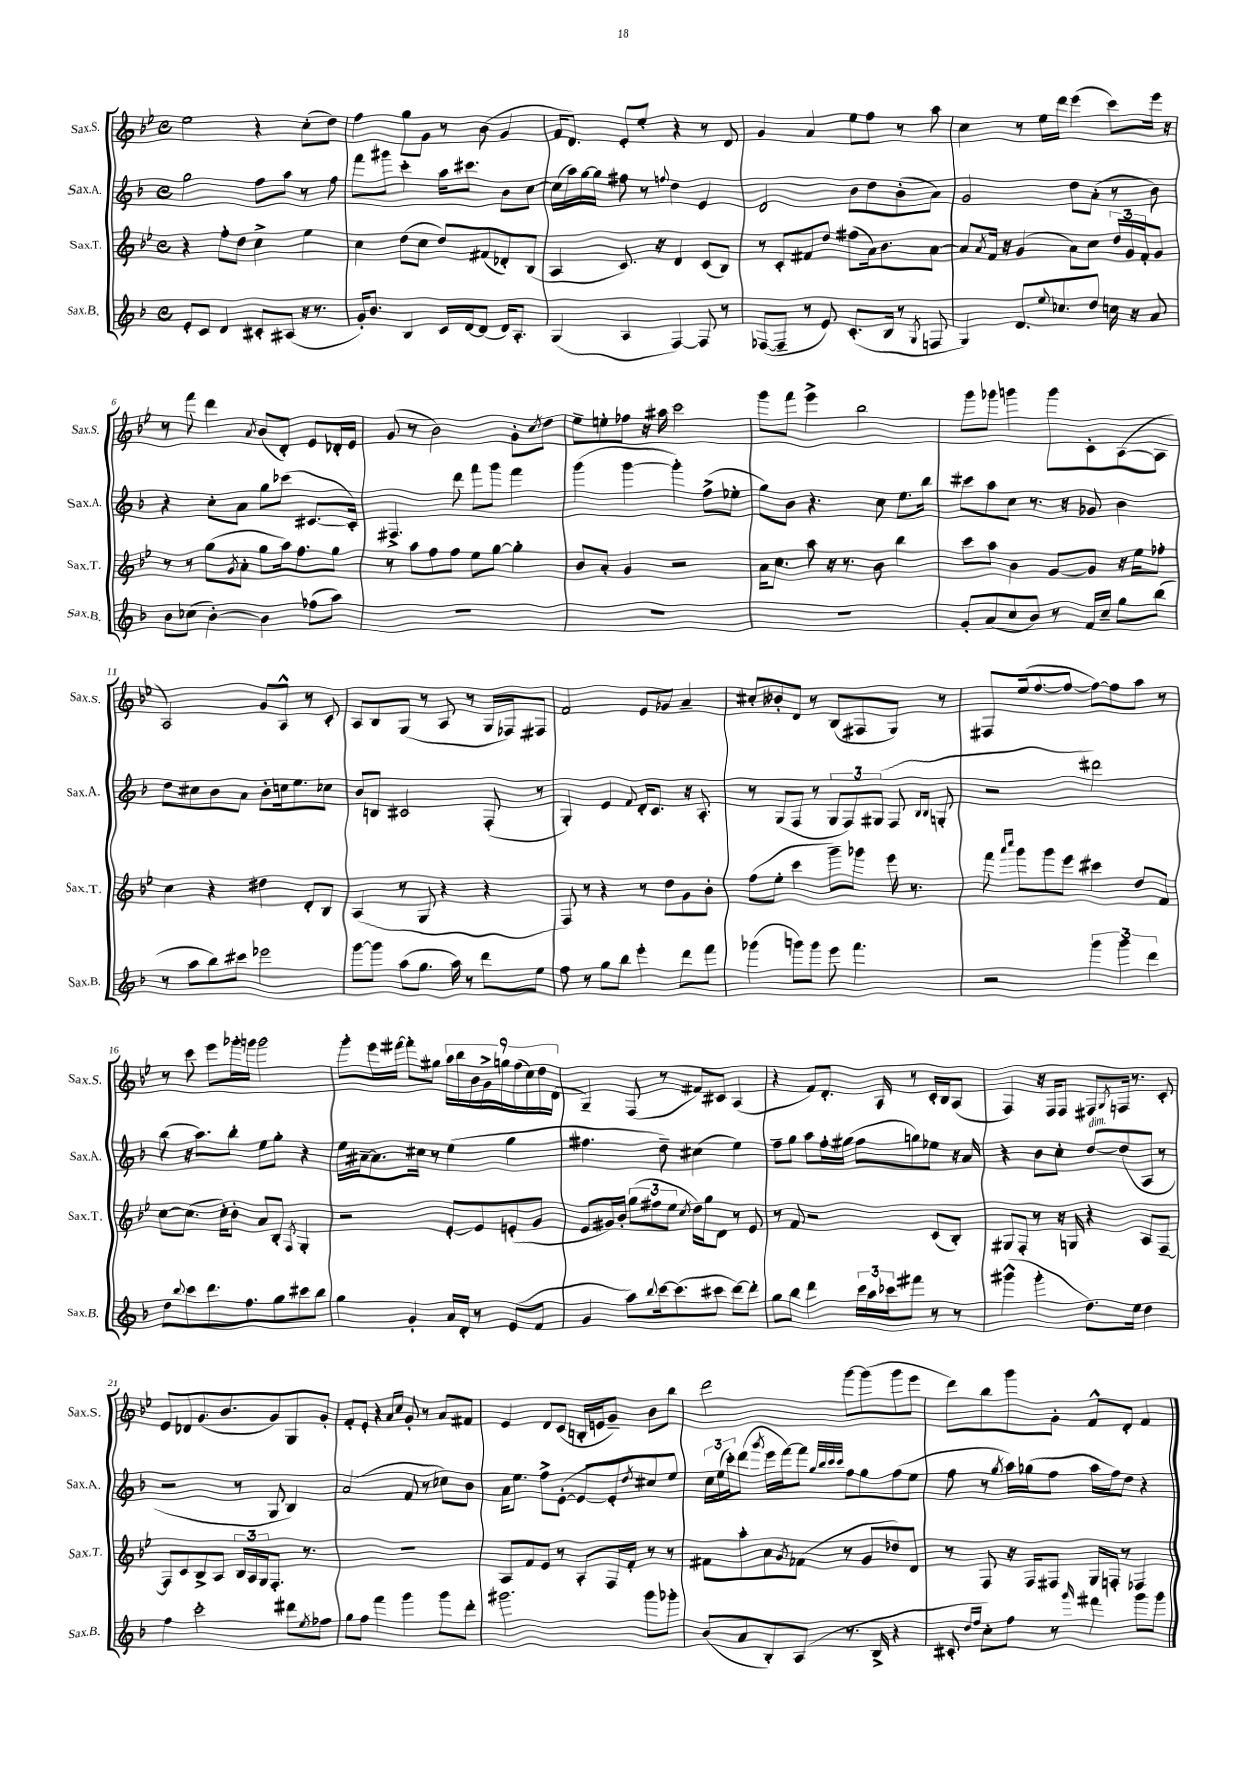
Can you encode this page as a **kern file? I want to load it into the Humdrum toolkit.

**kern	**kern	**kern	**kern
*part4	*part3	*part2	*part1
*staff4	*staff3	*staff2	*staff1
*I"Sax.B.	*I"Sax.T.	*I"Sax.A.	*I"Sax.S.
*I'Sax.B.	*I'Sax.T.	*I'Sax.A.	*I'Sax.S.
*clefG2	*clefG2	*clefG2	*clefG2
*k[b-]	*k[b-e-]	*k[b-]	*k[b-e-]
*M4/4	*M4/4	*M4/4	*M4/4
*met(c)	*met(c)	*met(c)	*met(c)
=1	=1	=1	=1
8e'/L	4r	2gg\	2ee-\
8c/J	.	.	.
4d/	8ff'\L	.	.
.	8dd\J	.	.
8c#X'/L	4cc^\	8ff\L	4r
(8A#X/J	.	8aa\J	.
16r	4ee-\	8r	(8cc'\L
8.r	.	.	.
.	.	8ff\	8dd\J)
=2	=2	=2	=2
16g'/KL)	4cc\	8fff\L	4ff\
8.b-/J	.	.	.
.	.	8ggg#X\J	.
4B-/	(8dd\L	4ccc'\	8gg\L
.	8cc\J	.	8g\J
16c/LL	8dd/L)	16aa\KL	8r
[16d/J	.	8.ccc#X\J	.
(8d/J]	(8f#X/	.	(8b-\
16d/KL)	8d-X'/)	8b-\L	4g/
8.A'/J	.	.	.
.	(8B-/J	[8cc\J	.
=3	=3	=3	=3
(4G/	4A/	(16cc\LL]	16f/KL
.	.	16aa\)	8.d/J)
.	.	[16gg\	.
.	.	16gg\JJ]	.
4A/	8.c/)	8ff#X\	8e-'/L
.	.	8r	8ee-'/J
.	16r	.	.
.	.	8qqffn/	.
[4F/)	4d/	4dd\	4r
8F/]	(8c/L	4e/	8r
8r	8B-/J)	.	8d/
=4	=4	=4	=4
([8F-X/L	8r	2d/	4g/
8F-~/J]	8c'/L	.	.
8r	8f#X/	.	4a/
8e/)	8dd/J	.	.
(8.c'/L	(8ff#X\L	8b-\L	8ee-\L
.	16a\k)	8dd\	8ff\J
16B-/Jk	8.b-\	.	.
8r	.	(8b-'\	8r
8qG/	.	.	.
8Fn/	[8a\J	8a\J)	8aa\
=5	=5	=5	=5
4G/)	8a/L]	2g/	4cc\
.	8qa/	.	.
.	16f/Jk	.	.
.	16r	.	.
8.d/L	(4g/	.	8r
.	.	.	16ee-\LL
8qqee/	.	.	.
8.cc-X/	.	.	16ddd\JJ
.	8a\L)	8dd\L	(4eee-\
8dd/J	8cc\J	(8a'\J	.
16ccn\	24dd/LL	8r	8ccc\L)
.	24g/	.	.
16r	.	.	.
.	24f'/J	.	.
8a/	8g/J	8b-\)	16eee-\Jk
.	.	.	16r
!!LO:LB:g=z
=6	=6	=6	=6
8b-\L	8r	4r	8r
(8cc-X\J	8r	.	8fff\
[4b-'\)	(8gg\L	8cc'\L	4ddd\
.	8qg/	.	.
.	8a'\J	8a\J	.
.	.	.	8qa/
4b-\]	8gg\L	8gg\L	(8b-/L
.	16aa\k)	(8ccc-X\J	8d'/J)
.	8.ff\	.	.
(8ff-X\L	.	[8.c#X/L	8e-/L
8aa\J)	8gg\J	.	16d-X'/L
.	.	16c#'/Jk])	16e-/JJ
=7	=7	=7	=7
1r	8r	4.F#X^/	(8g/
.	8aa\L	.	8r
.	8ff\	.	2b-\)
.	8ff\J	8ddd\	.
.	8ee-\L	8fff\L	.
.	[8gg\J	8ggg\J	.
.	4gg'\]	4fff\	8g'\L
.	.	.	8qcc/
.	.	.	8dd\J
=8	=8	=8	=8
1r	8b-/L	(4ggg\	8ee-~\L
.	8a'/J	.	8een'\
.	4g/	[4ggg\	8ff-X\J
.	.	.	16r
.	.	.	16aa#X\
.	2r	4ggg'\])	2ccc\
.	.	(8ff^\L	.
.	.	8ee-X'\J	.
=9	=9	=9	=9
1r	16a\KL	8gg\L)	8ggg\L
.	8.cc\J	.	.
.	.	8b-\J	8fff\J
.	8aa\	4.r	4eee-^\
.	16r	.	.
.	8.r	.	.
.	.	.	2bb-\
.	8b-\	8cc\	.
.	4bb-\	8.ee\L	.
.	.	16bb-\Jk	.
=10	=10	=10	=10
8g'/L	8ccc\L	8ccc#X\L	8ggg\L
(8a/	8aa\J	8aa\	8ggg-X\J
8cc/	4b-\	8cc\J	4gggn\
8b-/J)	.	8.r	.
8r	[8g/L	.	8ggg\L
.	.	16r	.
16f/LL	8g/J]	8g-X/	8c'\
16cc~/JJ	.	.	.
8gg\L	16r	4b-\	([8A\
.	16ee-\KL	.	.
(8bb-\J	8ff-X'\J	.	8A\J]
!!LO:LB:g=z
=11	=11	=11	=11
8r	4cc\	8dd\L	2A/)
8aa\L	.	8cc#X\	.
8bb-\)	4r	8b-\	.
8ccc#X\J	.	8a\J	.
2eee-X\	4dd#X\	8b-'\L	8g/L
.	.	16ccn\k	8A^^/J
.	.	8.ee\	.
.	8d'/L	.	8r
.	8B-/J	8cc-X\J	8c'/
=12	=12	=12	=12
[8ggg\L	(4A/	8b-/L	8A/L
8ggg\J]	.	8Bn/J	8B-/
(8aa\L	8r	2c#X/	(8G/J
8.gg\J	8G/	.	8r
.	4r	.	8A/
16aa\)	.	.	.
8r	.	.	8r
8ddd\L	4r	(8F'/	16G/LL
.	.	.	16F-X/J)
8ee\J	.	8r	8F#X/J
=13	=13	=13	=13
8ff\	8F/)	4G'/)	2f/
8r	8r	.	.
8gg\L	4r	4e/	.
8bb-\J	.	.	.
.	.	8qqf/	.
4eee'\	8r	16d'/KL	8e-/L
.	.	8.c/J	.
.	8dd\L	.	8g-X/J
8ddd\L	8g\	16r	4a~/
.	.	8.A'/	.
8fff\J	8b-'\J	.	.
=14	=14	=14	=14
(4ggg-X\	(8ff\L	8r	8cc#X'/L
.	8ee-'\J	(8G/L	8b--X'/
8gggn\L)	4ccc\	8F/J	8d/J
8ggg\J	.	8r	8r
8eee\	8ggg~\L)	12G/L	(8B-/L
.	.	12F/)	.
4.fff\	8ggg-X\J	.	8F#X/
.	.	(12G#X/J	.
.	16eee-\	8F/	8G/J)
.	8.r	.	.
.	.	16qqB-/LL	.
.	.	16qqB-/JJ	.
.	.	8Gn'/	8r
=15	=15	=15	=15
2r	8fff\	2r	8F#X/L
.	16qqaaa/LL	.	.
.	16qqcccc/JJ	.	.
.	8ggg\L	.	(16ee-/k
.	.	.	[8.ff/
.	8ggg\	.	.
.	8eee-\J	.	8ff/J_
6ggg\	4ccc#X\	2ddd#X\)	8ff\L_)
.	.	.	8ff\]
6ggg\	.	.	.
.	8dd/L	.	8aa\J
6ddd\	.	.	.
.	8f/J	.	8r
!!LO:LB:g=z
=16	=16	=16	=16
8dd\L	[8cc\L	(8bb-\	8r
8qqbb-/	.	.	.
8ccc\	(8.cc\J]	16r	8ccc\
.	.	8.aa\L)	.
8.ddd\	.	.	8eee-\L
.	16cc'\KL)	.	.
.	8b-'\J	8bb-'\J	16ggg-X'\L
8.ff\	.	.	16gggn\JJ
.	8a/L	8ee\L	2ggg\
8gg\	8B-'/J	8gg'\J	.
.	8qF/	.	.
8ccc#X\	4G'/	4r	.
8bb-\J	.	.	.
=17	=17	=17	=17
4gg\	2r	16ee\LL	8ggg'\L
.	.	[16a#X~\J	.
.	.	8.a#\]	16eee-\L
.	.	.	[16fff#X\JJ
4g'/	.	.	8fff#'\L]
.	.	16cc#X\Jk	.
.	.	8r	8gg#X\J
16a/LL	[8e-'/L	(4ee\	18aa\LL
.	.	.	18bb-\
16d'/JJ	.	.	.
.	.	.	18b-\
8r	8e-/]	.	.
.	.	.	18g^\
.	.	.	18ggn\
(8e/L	(8en'/	4gg\	.
.	.	.	(18ff\
.	.	.	18cc\)
8f/J	8g/J	.	.
.	.	.	18dd\
.	.	.	(18d\JJ
=18	=18	=18	=18
4g/	8e-/L	4.ff#X\	4G~/)
.	16g#X/L)	.	.
.	16b-'/JJ	.	.
8aa\L)	(12gg\L	.	(8F/
.	12ff#X\	.	.
8qqbb-/	.	.	.
[16ccc\k	.	8dd~\)	8r
.	12ee-\J	.	.
(8.ccc\]	.	.	.
.	8qcc/	.	.
.	16dd\LL)	(4cc#X\	8f#X/L)
.	16gg\J	.	.
8ccc#X\J	8d\J	.	8c#X/J
[8ddd\L)	8r	4ee\)	(4A/
8ddd'\J]	8e-/	.	.
=19	=19	=19	=19
8gg\L	8r	8ff~\L	4r
8bb-\J	8f/	8gg\J	.
4ddd\	2r	8aa\L	8f/L)
.	.	16ff'\L	8.d'/J
.	.	(16gg#X\JJ	.
24ccc\LL	.	8ff\L	.
24aa\	.	.	.
.	.	.	16A/
24ccc-X\J	.	.	.
8fff#X\J	.	8ggn\)	8r
8r	(8c/L	8ee-X\J	16c'/LL
.	.	.	16B-/J
8r	8B-'/J)	16r	(8A/J
.	.	16a/	.
=20	=20	=20	=20
(4ggg#X^^\	8G#X/L	4r	4F/)
.	8F'/J	.	.
4ggg#'\	8r	8b-\L	16r
.	.	.	16F/KL
.	16r	8cc'\J	8F/J
.	16Gn/	.	.
!	!	!LO:TX:a:i:t=dim.	!
8.dd\L)	4r	[8dd/L	8F#X/L
.	.	.	8qG/
.	.	(8dd/]	16Fn/Jk
16ee\Jk	.	.	8.r
4dd\	8A/L	8A/J	.
.	[8F~/J	8r	8c'/
!!LO:LB:g=z
=21	=21	=21	=21
4ff\	8F/L]	2r	8e-/L
.	8c/	.	8d-X/
2ccc'\	8B-^/	.	(8.g/
.	8A/J	.	.
.	.	.	8.b-/
.	24B-/LL	8r	.
.	24A/	.	.
.	24G/J	.	.
.	8.F'/J	8G/	8g/)
8ddd#X\L	.	4B-/)	8G/
.	8.r	.	.
8qee/	.	.	.
8ff-X\J	.	.	8g'/J
=22	=22	=22	=22
8gg\L	1r	(2a/	8f'/L
8ff\J	.	.	8e-'/J
4fff\	.	.	4r
.	.	.	16qqa/LL
.	.	.	16qqcc/JJ
4ggg\	.	8f/	8g'/
.	.	8r	8r
8ggg\L	.	8cc-X\L)	8a/L
8ddd'\J	.	8b-\J	8f#X/J
=23	=23	=23	=23
2.ggg#X\	8A/L	16a\KL	4e-/
.	.	8.ee\J	.
.	8f/	.	.
.	8e-/J	8ff^\L	8d/L
.	8r	([8e'\J	(8c/J
.	8A'/L	8e/L_	16Bn'/LL
.	.	.	16en/J
.	16F/L	8e'/]	8g~/J)
.	16f'/JJ	.	.
.	.	8qdd/	.
8ggg#\L	8r	8cc#X/)	8b-\L
8ggg-X'\J	8r	8ee/J	8bb-\J
=24	=24	=24	=24
(8b-/L	8f#X\L	24cc\LL	2ddd\
.	.	(24ee\	.
.	.	24ccc'\J)	.
8a/	8aa'\	(8ddd\J	.
.	.	8qggg/	.
8B-'/)	8a\	16eee\LL	.
.	.	[16fff\J)	.
.	8qg/	.	.
(8A/J	(8f-X\J	8fff\J]	.
.	.	32qqgg/LLL	.
.	.	32qqbb-/	.
.	.	32qqccc/	.
.	.	32qqccc/JJJ	.
8.r	8r	8ff\L	[8ggg\L
.	8g/L	8gg\	(8ggg\]
16B-^/	.	.	.
4r	8dd-X/)	(8ff\	8ggg\
.	8d/J	8ee\J	8eee-\J
=25	=25	=25	=25
8c#X'/	8r	8ff\	8ddd\L)
16qqdd/LL	.	.	.
16qqff/JJ	.	.	.
8cc'\L)	8F/	8r	8bb-\
.	.	8qgg/	.
8ff\J	16r	16aa\LL)	8ggg\
.	16F/KL	(16gg-X\J	.
8r	8F#X/J	8ff\J	8g'\J
16qqggg/	.	.	.
4fff#X\	16G/LL	16aa\LL	8f^^/L
.	16Fn'/JJ	16ff\J)	.
.	8r	8dd\J	8d'/J
8ggg\L	4F-X/	4r	4f/
8ggg\J	.	.	.
==	==	==	==
*-	*-	*-	*-
